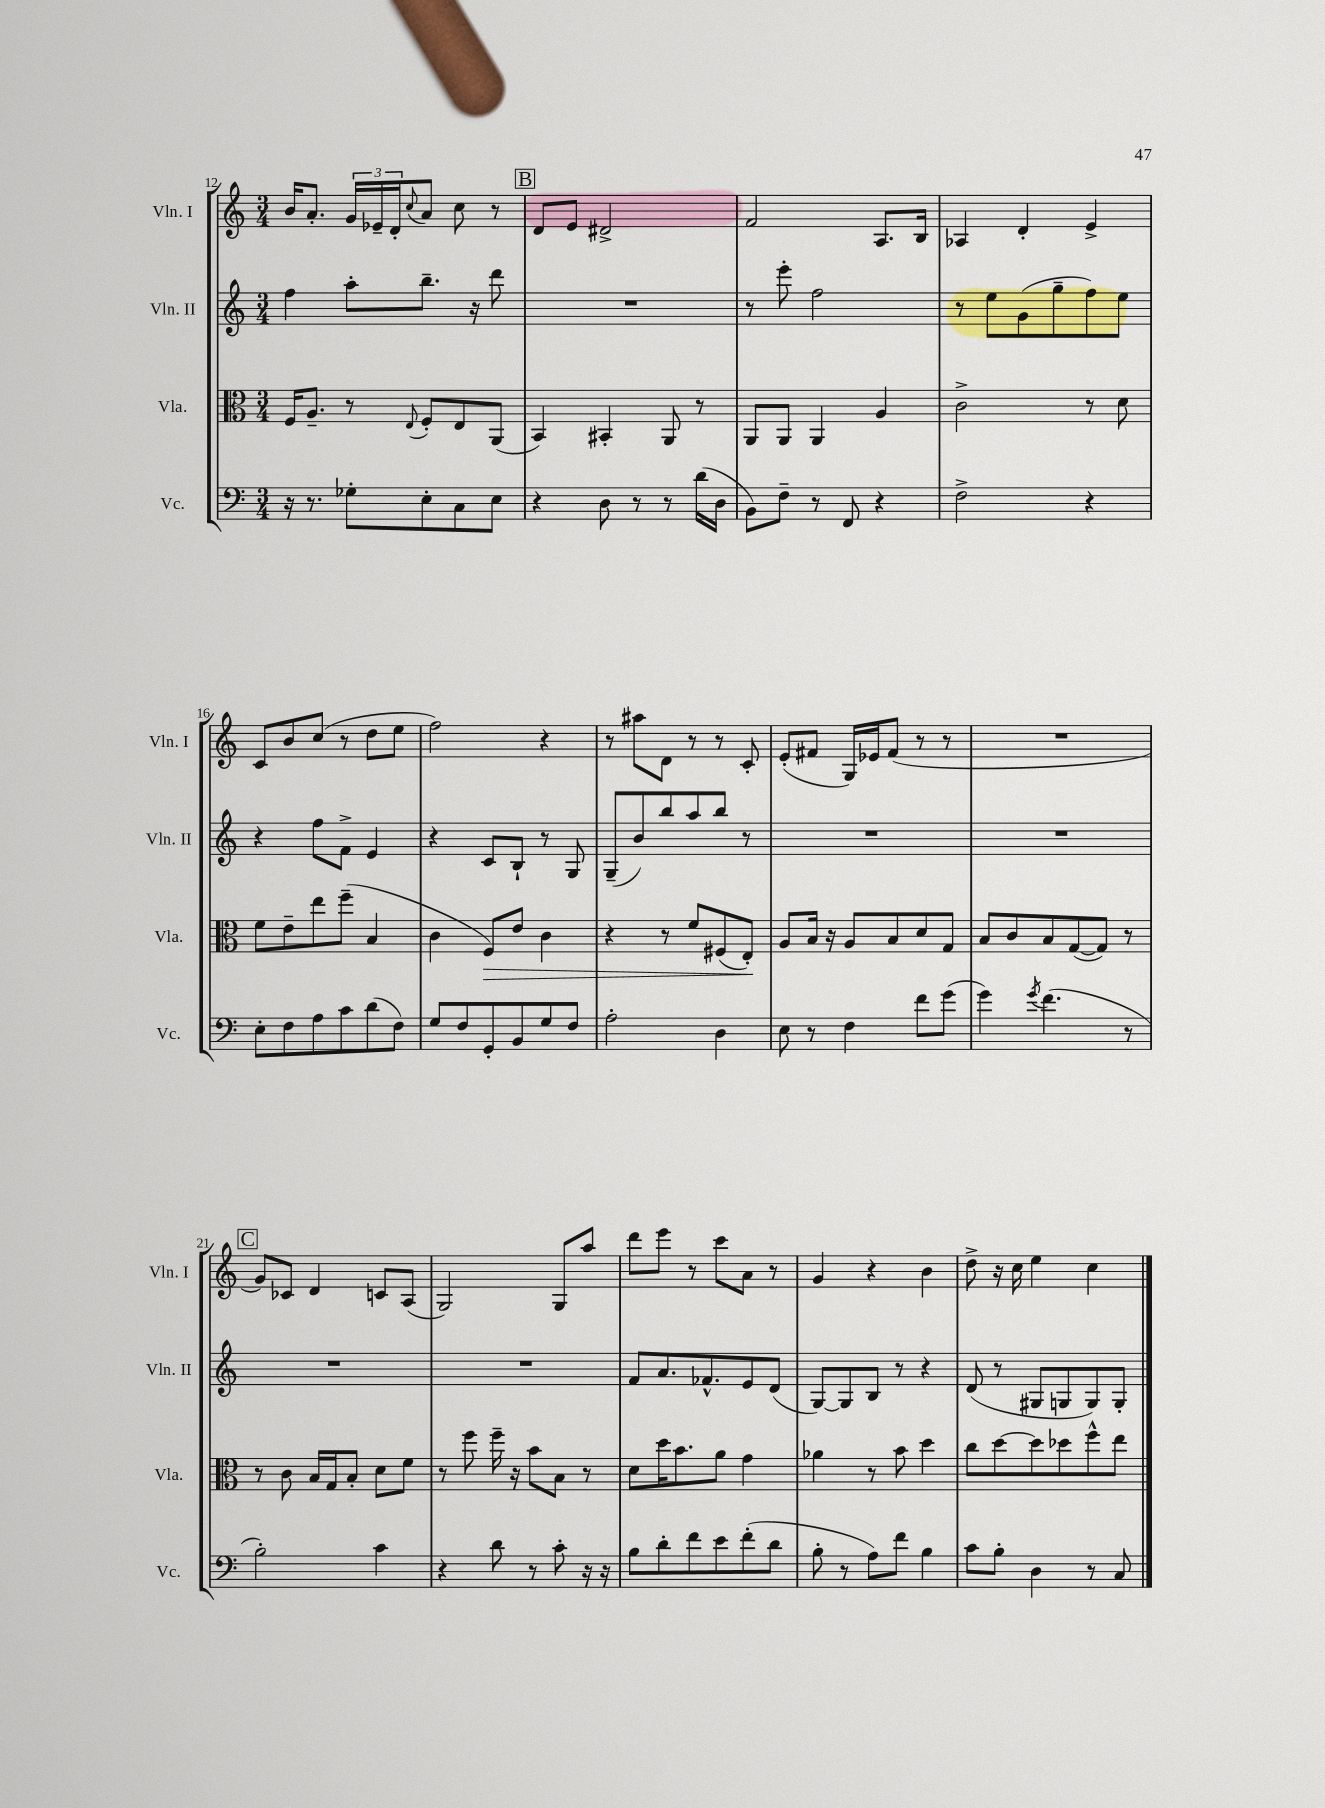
<<
\new StaffGroup <<
\new Staff = "s0" \with { instrumentName = "Vln. I" shortInstrumentName = "Vln. I" } {
    \clef treble \key c \major \numericTimeSignature \time 3/4
    b'16 a'8.-. \tuplet 3/2 { g'16 ees'16-- d'16-. } \appoggiatura { c''8 } a'8 c''8 r8 |
    \mark \markup { \box "B" } d'8 e'8 dis'2-> |
    f'2 a8. b16 |
    aes4 d'4-. e'4-> |
    c'8 b'8 c''8( r8 d''8 e''8 |
    f''2) r4 |
    r8 ais''8 d'8 r8 r8 c'8-. |
    e'8-.( fis'8 g16) ees'16 fis'8( r8 r8 |
    R2. |
    \mark \markup { \box "C" } g'8) ces'8 d'4 c'8 a8( |
    g2) g8 a''8 |
    d'''8 e'''8 r8 c'''8 a'8 r8 |
    g'4 r4 b'4 |
    d''8-> r16 c''16 e''4 c''4 \bar "|." |
}
\new Staff = "s1" \with { instrumentName = "Vln. II" shortInstrumentName = "Vln. II" } {
    \clef treble \key c \major \numericTimeSignature \time 3/4
    f''4 a''8-. b''8.-- r16 d'''8 |
    \mark \markup { \box "B" } R2. |
    r8 e'''8-. f''2 |
    r8 e''8 g'8( g''8-- f''8) e''8 |
    r4 f''8 f'8-> e'4 |
    r4 c'8 b8-! r8 g8 |
    g8--( b'8) b''8 a''8 b''8 r8 |
    R2. |
    R2. |
    \mark \markup { \box "C" } R2. |
    R2. |
    f'8 a'8. fes'8.-^ e'8 d'8( |
    g8~) g8 b8 r8 r4 |
    d'8( r8 gis8 g8 g8) g8-. \bar "|." |
}
\new Staff = "s2" \with { instrumentName = "Vla." shortInstrumentName = "Vla." } {
    \clef alto \key c \major \numericTimeSignature \time 3/4
    f16 a8.-- r8 \appoggiatura { e8 } f8-. e8 a,8( |
    \mark \markup { \box "B" } b,4) bis,4-. a,8 r8 |
    a,8 a,8 a,4 a4 |
    c'2-> r8 d'8 |
    f'8 e'8-- e''8 f''8--( b4 |
    c'4 f8\>) e'8 c'4 |
    r4 r8 f'8 fis8( e8-.\!) |
    a8 b16 r16 a8 b8 d'8 g8 |
    b8 c'8 b8 g8~( g8) r8 |
    \mark \markup { \box "C" } r8 c'8 b16 g16 b8-. d'8 f'8 |
    r8 f''8 f''16-- r16 b'8 b8 r8 |
    d'8 d''16 b'8. a'8 g'4 |
    aes'4 r8 b'8 d''4 |
    c''8 d''8~ d''8 des''8 f''8-^ e''8 \bar "|." |
}
\new Staff = "s3" \with { instrumentName = "Vc." shortInstrumentName = "Vc." } {
    \clef bass \key c \major \numericTimeSignature \time 3/4
    r16 r8. ges8-. e8-. c8 e8 |
    \mark \markup { \box "B" } r4 d8 r8 r8 d'16( d16 |
    b,8) f8-- r8 f,8 r4 |
    f2-> r4 |
    e8-. f8 a8 c'8 d'8( f8) |
    g8 f8 g,8-. b,8 g8 f8 |
    a2-. d4 |
    e8 r8 f4 f'8 g'8( |
    g'4) \acciaccatura { g'8 } f'4.( r8 |
    \mark \markup { \box "C" } b2-.) c'4 |
    r4 d'8 r8 c'8-. r16 r16 |
    b8 d'8-. f'8 e'8 f'8-.( d'8 |
    b8-. r8 a8) f'8 b4 |
    c'8 b8-. d4 r8 c8 \bar "|." |
}
>>
>>
\layout { \context { \Score currentBarNumber = #12 } }
